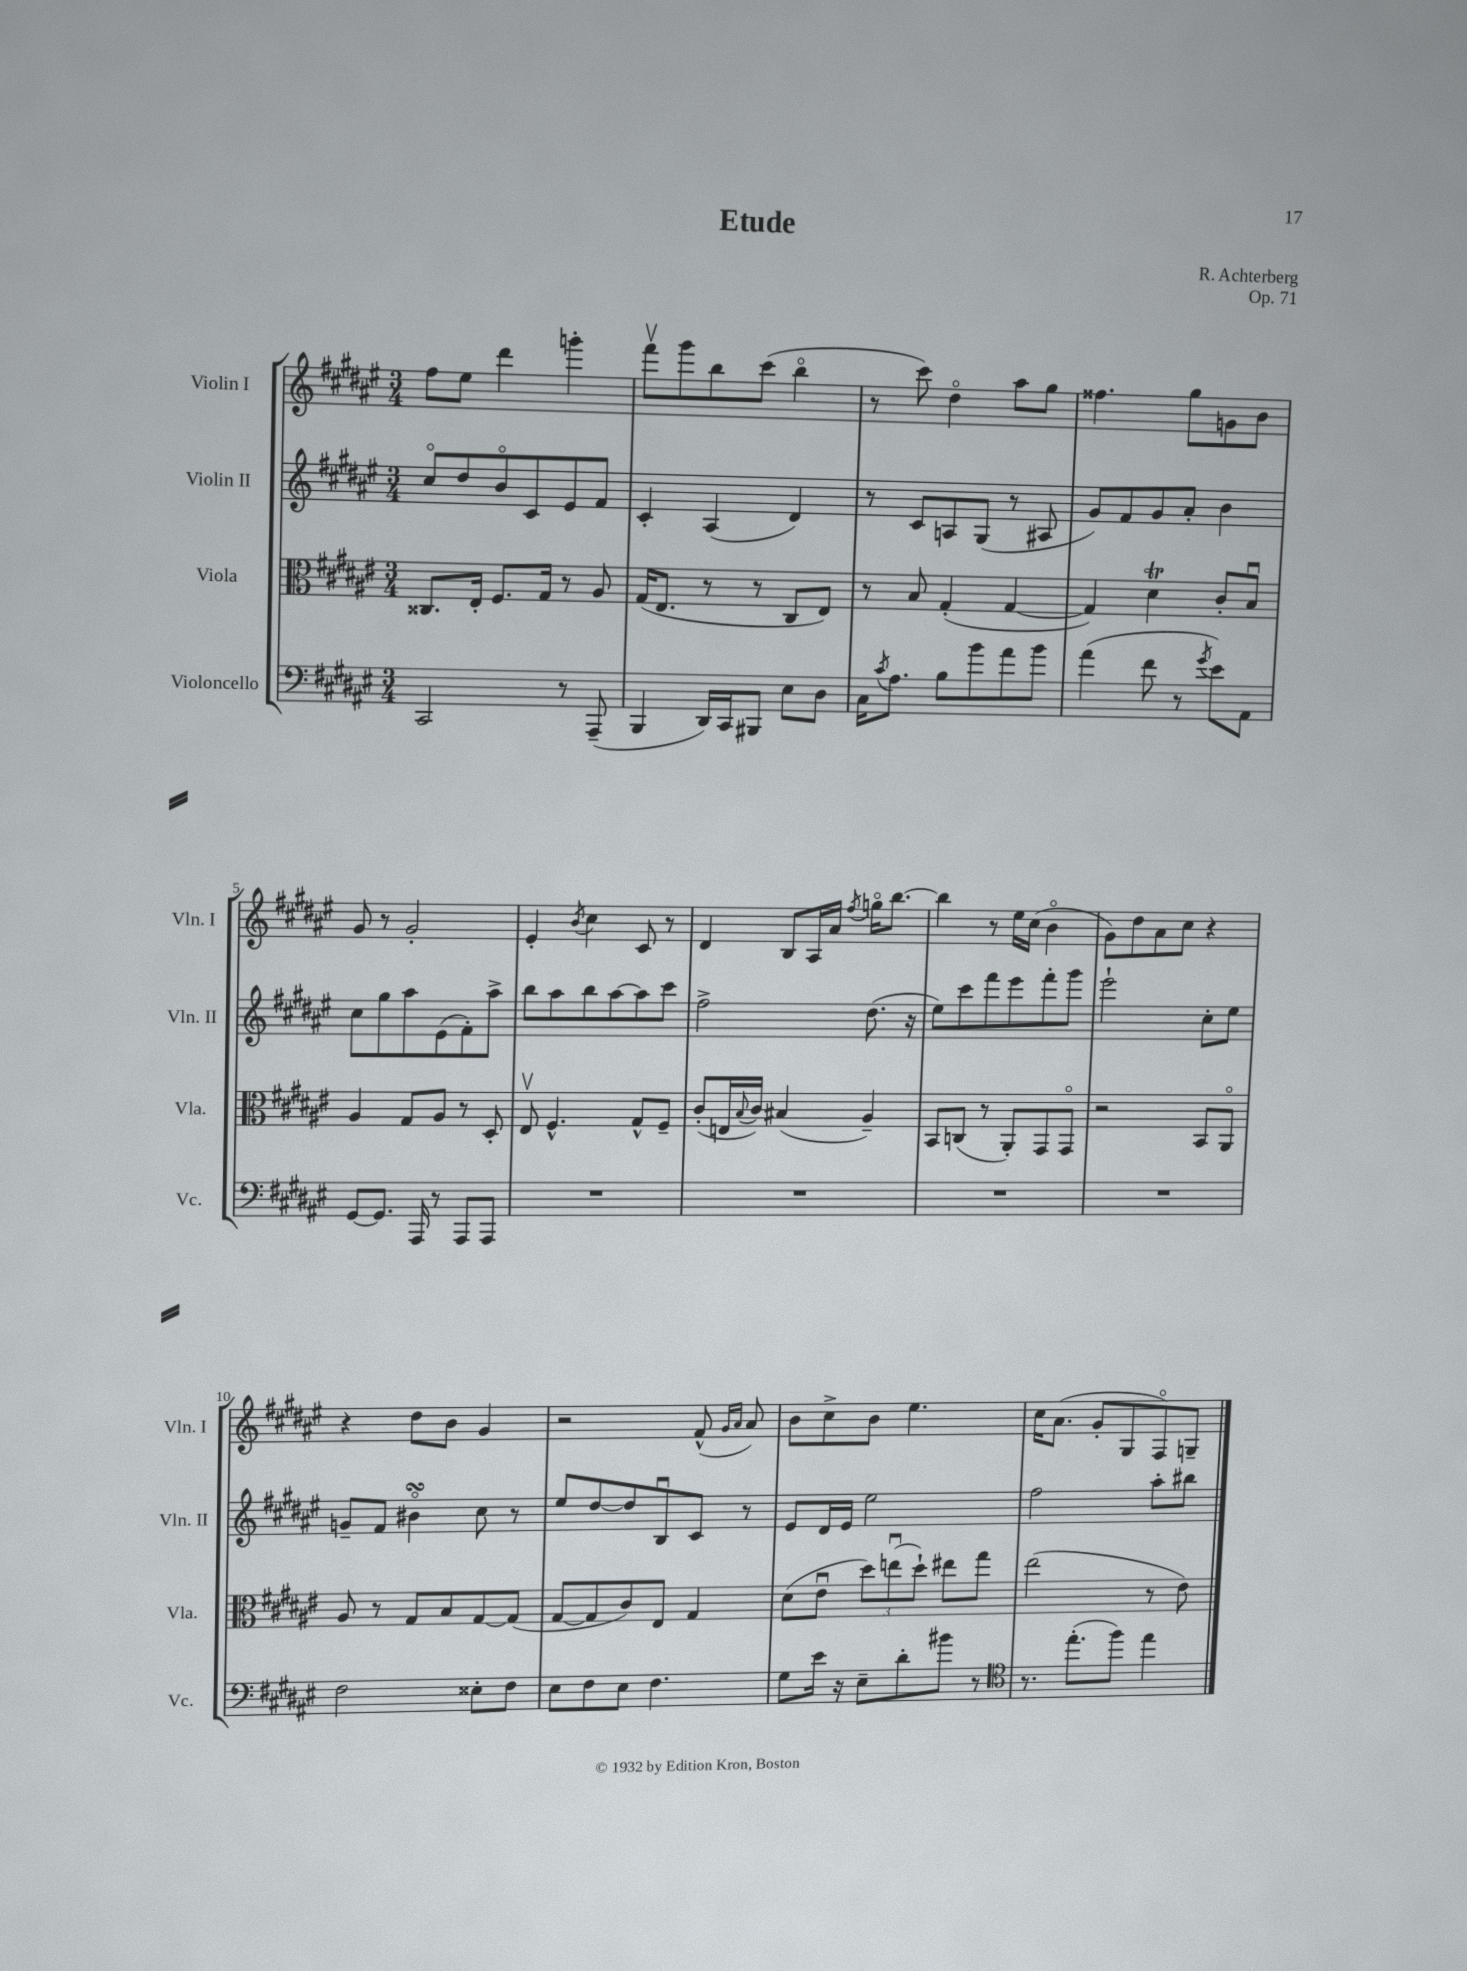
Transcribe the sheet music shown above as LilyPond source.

\header { title = "Etude" composer = "R. Achterberg" opus = "Op. 71" }
<<
\new StaffGroup <<
\new Staff = "s0" \with { instrumentName = "Violin I" shortInstrumentName = "Vln. I" } {
    \clef treble \key fis \major \numericTimeSignature \time 3/4
    fis''8 eis''8 dis'''4 g'''4-. |
    fis'''8\upbow gis'''8 b''8 cis'''8( b''4\flageolet |
    r8 cis'''8) dis''4\flageolet ais''8 gis''8 |
    fisis''4. gis''8 g'8 b'8 |
    gis'8 r8 gis'2-. |
    eis'4-. \acciaccatura { b'8 } cis''4 cis'8 r8 |
    dis'4 b8 ais16 ais'16 \acciaccatura { fis''8 } g''16\flageolet b''8.~ |
    b''4 r8 eis''16 cis''16( b'4\flageolet |
    gis'8) dis''8 ais'8 cis''8 r4 |
    r4 dis''8 b'8 gis'4 |
    r2 fis'8-^( \grace { gis'16 ais'16 } ais'8) |
    b'8 cis''8-> b'8 eis''4. |
    cis''16 ais'8.( gis'8-. gis8 fis8\flageolet) g8-- \bar "|." |
}
\new Staff = "s1" \with { instrumentName = "Violin II" shortInstrumentName = "Vln. II" } {
    \clef treble \key fis \major \numericTimeSignature \time 3/4
    cis''8\flageolet dis''8 b'8\flageolet cis'8 eis'8 fis'8 |
    cis'4-. ais4( dis'4) |
    r8 cis'8 a8 gis8( r8 ais8 |
    gis'8) fis'8 gis'8 ais'8-. b'4 |
    cis''8 gis''8 ais''8 eis'8( fis'8-.) ais''8-> |
    b''8 ais''8 b''8 ais''8~ ais''8 cis'''8 |
    fis''2-> dis''8.( r16 |
    eis''8) cis'''8 fis'''8 eis'''8 fis'''8-. gis'''8 |
    eis'''2-! cis''8-. eis''8 |
    g'8-- fis'8 bis'4\flageolet\turn cis''8 r8 |
    eis''8 dis''8~ dis''8 b8\downbow cis'8 r8 |
    eis'8 dis'16 eis'16 eis''2 |
    fis''2 ais''8-. bis''8 \bar "|." |
}
\new Staff = "s2" \with { instrumentName = "Viola" shortInstrumentName = "Vla." } {
    \clef alto \key fis \major \numericTimeSignature \time 3/4
    cisis8. eis16-. fis8. gis16 r8 ais8 |
    gis16( eis8. r8 r8 cis8 eis8) |
    r8 b8 gis4-.( gis4~ |
    gis4) dis'4\trill cis'8-. b8\downbow |
    ais4 gis8 ais8 r8 dis8-. |
    eis8\upbow fis4.-^ gis8-^ fis8-- |
    cis'8-.( e16 \appoggiatura { b8 } cis'16) bis4( ais4--) |
    b,8 c8( r8 ais,8-.) gis,8 gis,8\flageolet |
    r2 b,8 ais,8\flageolet |
    ais8 r8 gis8 b8 gis8~ gis8( |
    gis8~ gis8 cis'8) eis8 gis4 |
    dis'8( eis'8\downbow \tuplet 3/2 { dis''8) e''8\downbow( dis''8-!) } eis''8 gis''8 |
    eis''2( r8 eis'8) \bar "|." |
}
\new Staff = "s3" \with { instrumentName = "Violoncello" shortInstrumentName = "Vc." } {
    \clef bass \key fis \major \numericTimeSignature \time 3/4
    cis,2 r8 ais,,8--( |
    b,,4 dis,16) cis,16 bis,,8 eis8 dis8 |
    cis16 \acciaccatura { cis'8 } ais8. b8 b'8 ais'8 b'8 |
    ais'4( fis'8 r8 \acciaccatura { gis'8 } eis'8) ais,8 |
    gis,8~ gis,8. ais,,16 r8 ais,,8 ais,,8 |
    R2. |
    R2. |
    R2. |
    R2. |
    fis2 eisis8-. fis8 |
    eis8 fis8 eis8 fis4. |
    gis8 eis'16 r16 eis8-- dis'8-. bis'8 r8 |
    \clef tenor r8. eis''8.-.( fis''8) eis''4 \bar "|." |
}
>>
>>
